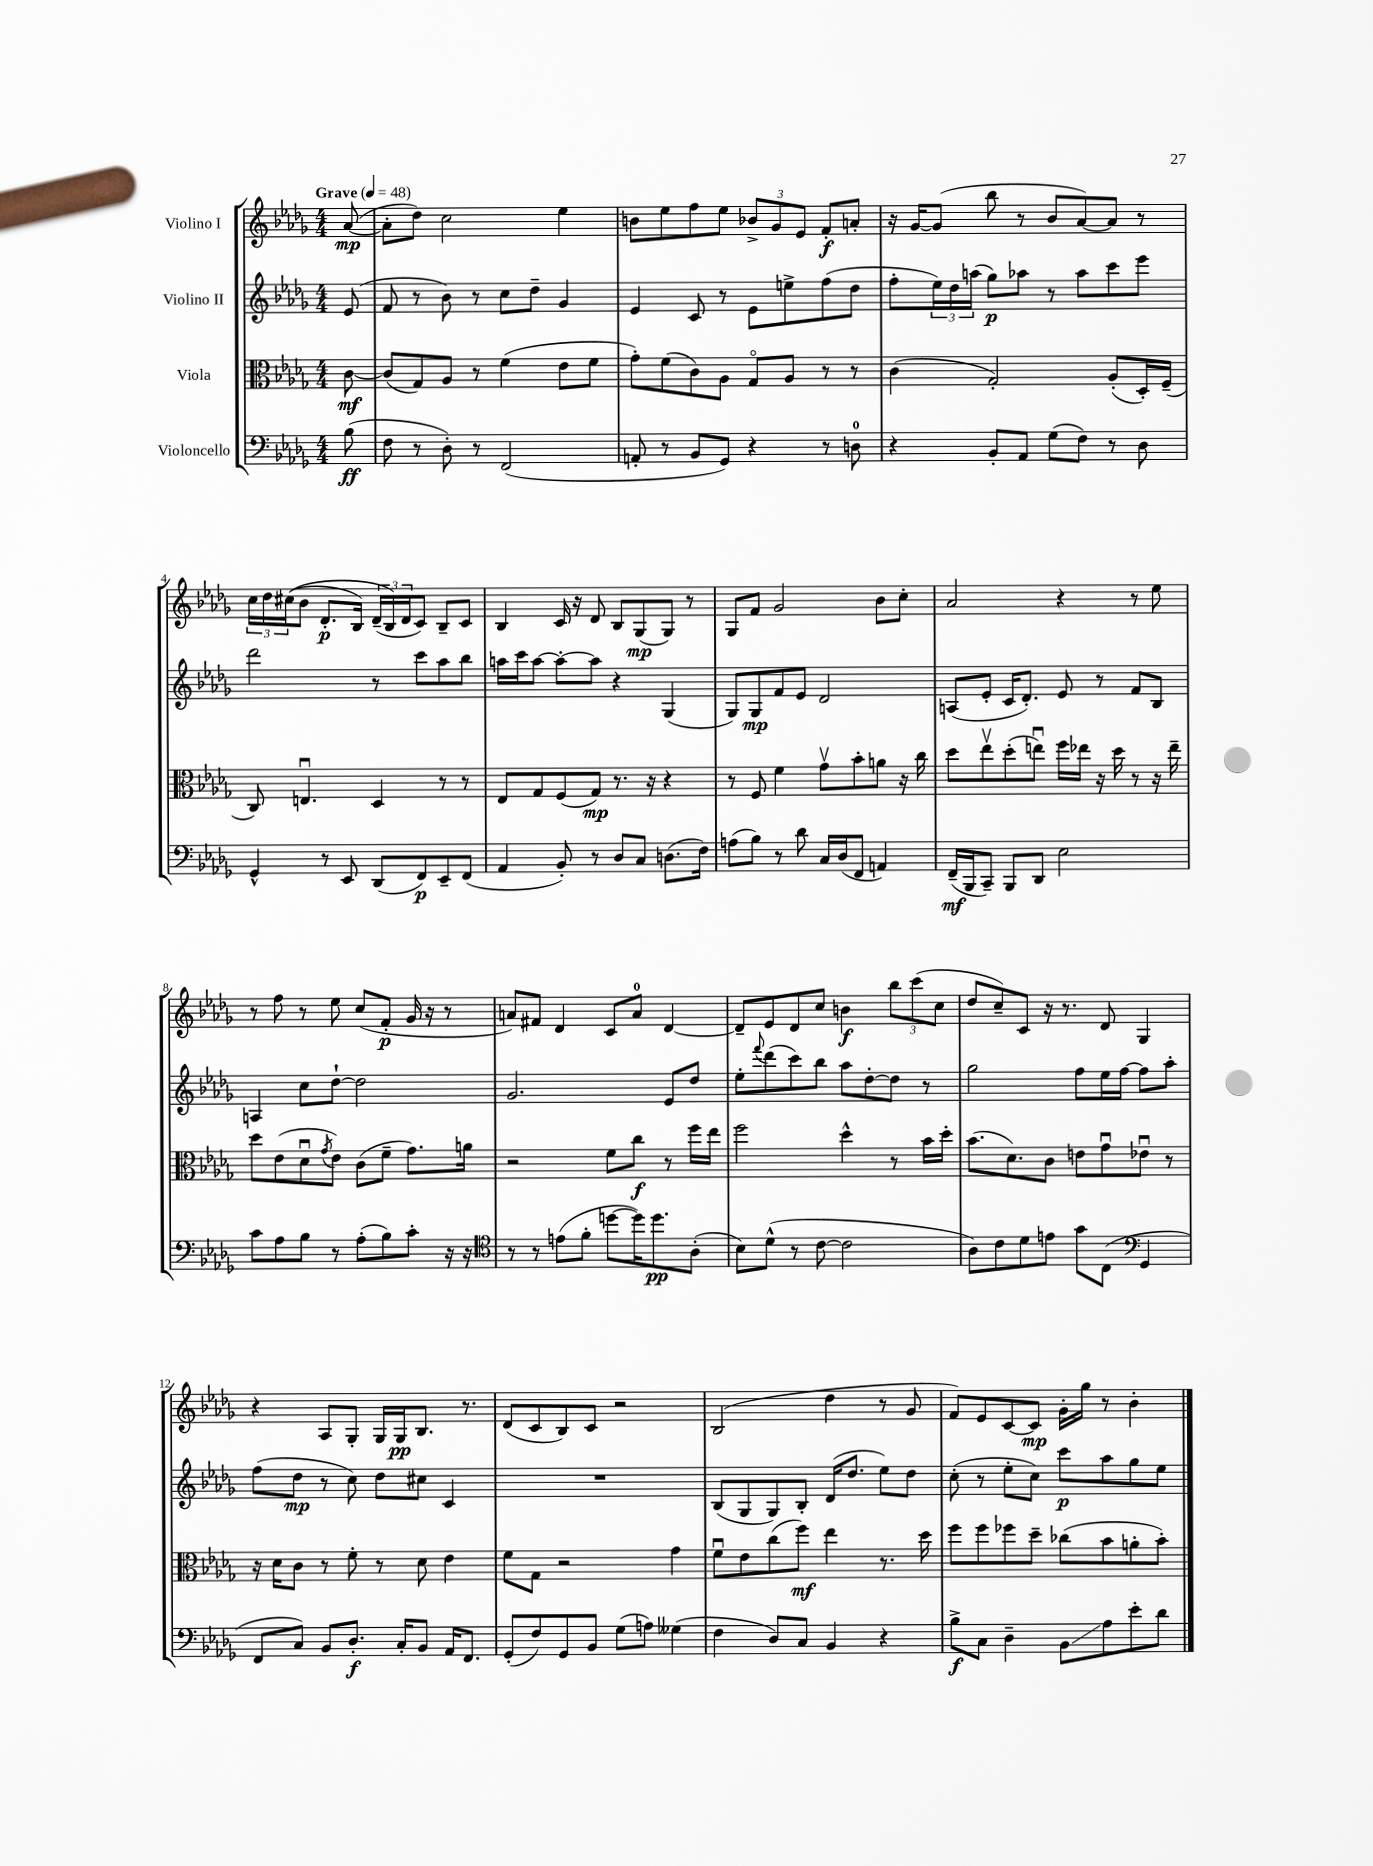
<<
\new StaffGroup <<
\new Staff = "s0" \with { instrumentName = "Violino I" } {
    \clef treble \key des \major \numericTimeSignature \time 4/4 \partial 8 \tempo "Grave" 4 = 48
    aes'8~\mp( |
    aes'8-. des''8) c''2 ees''4 |
    b'8 ees''8 f''8 ees''8 \tuplet 3/2 { bes'8-> ges'8 ees'8 } f'8-.\f a'8-. |
    r16 ges'16~ ges'8( bes''8 r8 bes'8 aes'8~) aes'8 r8 |
    \tuplet 3/2 { c''16 des''16 cis''16(\( } bes'8 des'8.-.\p bes16) \tuplet 3/2 { des'16--( bes16\) des'16 } c'8) bes8-- c'8 |
    bes4 c'16 r16 des'8 bes8 ges8\mp( ges8) r8 |
    ges8 f'8 ges'2 bes'8 c''8-. |
    aes'2 r4 r8 ees''8 |
    r8 f''8 r8 ees''8 c''8( f'8-.\p ges'16 r16 r8 |
    a'8) fis'8 des'4 c'8 a'8-0 des'4~ |
    des'8-- ees'8 des'8 c''8 b'4\f \tuplet 3/2 { bes''8 c'''8( c''8 } |
    des''8 c''8--) c'8 r16 r8. des'8 ges4 |
    r4 aes8 ges8-. ges16 ges16\pp bes8. r8. |
    des'8( c'8 bes8) c'8 r2 |
    bes2( des''4 r8 ges'8 |
    f'8) ees'8 c'8~ c'8\mp ges'16-. ges''16 r8 bes'4-. \bar "|." |
}
\new Staff = "s1" \with { instrumentName = "Violino II" } {
    \clef treble \key des \major \numericTimeSignature \time 4/4 \partial 8
    ees'8( |
    f'8 r8 bes'8) r8 c''8 des''8-- ges'4 |
    ees'4 c'8 r8 ees'8 e''8-> f''8( des''8 |
    f''8-. \tuplet 3/2 { ees''16) des''16 a''16( } ges''8\p) aes''8 r8 aes''8 c'''8 ees'''8 |
    des'''2 r8 c'''8 aes''8 bes''8 |
    a''16 c'''16 a''8~ a''8~-. a''8 r4 ges4( |
    ges8) ges8\mp f'8 ees'8 des'2 |
    a8( ees'8-. c'16 des'8.-.) ees'8 r8 f'8 bes8 |
    a4 c''8 des''8~-! des''2 |
    ges'2. ees'8 des''8 |
    ees''8-. \appoggiatura { f'''8 } des'''8( c'''8) bes''8 aes''8 des''8~-. des''8 r8 |
    ges''2 f''8 ees''16 f''16~ f''8 aes''8-. |
    f''8( des''8\mp r8 c''8) des''8 cis''8 c'4 |
    R1 |
    bes8( ges8 ges8) bes8-. des'16( des''8. ees''8) des''8 |
    c''8-.( r8 ees''8-. c''8) c'''8\p aes''8 ges''8 ees''8 \bar "|." |
}
\new Staff = "s2" \with { instrumentName = "Viola" } {
    \clef alto \key des \major \numericTimeSignature \time 4/4 \partial 8
    c'8~\mf |
    c'8( ges8) aes8 r8 f'4( ees'8 f'8 |
    ges'8-.) f'8( c'8) aes8 ges8\flageolet aes8 r8 r8 |
    c'4( ges2-.) aes8-.( des16-.) f16--( |
    c8) e4.\downbow des4 r8 r8 |
    ees8 ges8 f8( ges8\mp) r8. r16 r4 |
    r8 f8 f'4 ges'8\upbow bes'8-. a'8 r16 c''16 |
    des''8 ees''8\upbow des''8-.( e''8\downbow) f''16 ees''16 r16 des''16 r8 r16 ees''16-- |
    des''8 ees'8( des'8\downbow \acciaccatura { ges'8 } ees'8) c'8( f'8-- ges'8.) a'16 |
    r2 f'8 c''8\f r8 f''16 ees''16 |
    f''2 des''4-^ r8 bes'16 des''16-. |
    bes'8.( des'8.) c'8 e'8 ges'8\downbow ees'8\downbow r8 |
    r16 des'16 c'8 r8 f'8-. r8 des'8 ees'4 |
    f'8 ges8 r2 ges'4 |
    f'8\downbow ees'8 c''8( f''8\mf) ees''4 r8. des''16 |
    f''8 f''8 fes''8 des''8-- ces''8( bes'8 a'8-. bes'8-.) \bar "|." |
}
\new Staff = "s3" \with { instrumentName = "Violoncello" } {
    \clef bass \key des \major \numericTimeSignature \time 4/4 \partial 8
    bes8\ff( |
    f8 r8 des8-.) r8 f,2( |
    a,8-. r8 bes,8 ges,8) r4 r8 d8-0 |
    r4 bes,8-. aes,8 ges8( f8) r8 des8 |
    ges,4-^ r8 ees,8 des,8( f,8\p) ees,8-- f,8( |
    aes,4 bes,8-.) r8 des8 c8 d8.( f16) |
    a8( bes8) r8 des'8 c16 des16( f,8 a,4) |
    f,16--\mf( bes,,16 c,8--) bes,,8 des,8 ees2 |
    c'8 aes8 bes8 r8 aes8-.( bes8) c'8-. r16 r16 |
    \clef tenor r8 r8 e'8( f'8-. d''8~ d''16) d''8.\pp aes8-.( |
    bes8) des'8-^( r8 c'8~ c'2 |
    aes8) c'8 des'8 e'8 ges'8 c8( \clef bass ges,4 |
    f,8 c8) bes,8 des8.-.\f c16-. bes,8 aes,16 f,8. |
    ges,8-.( f8) ges,8 bes,8 ges8( a8) geses4( |
    f4 des8) c8 bes,4 r4 |
    bes8->\f c8 des4-- bes,8\glissando aes8 ees'8-. des'8 \bar "|." |
}
>>
>>
